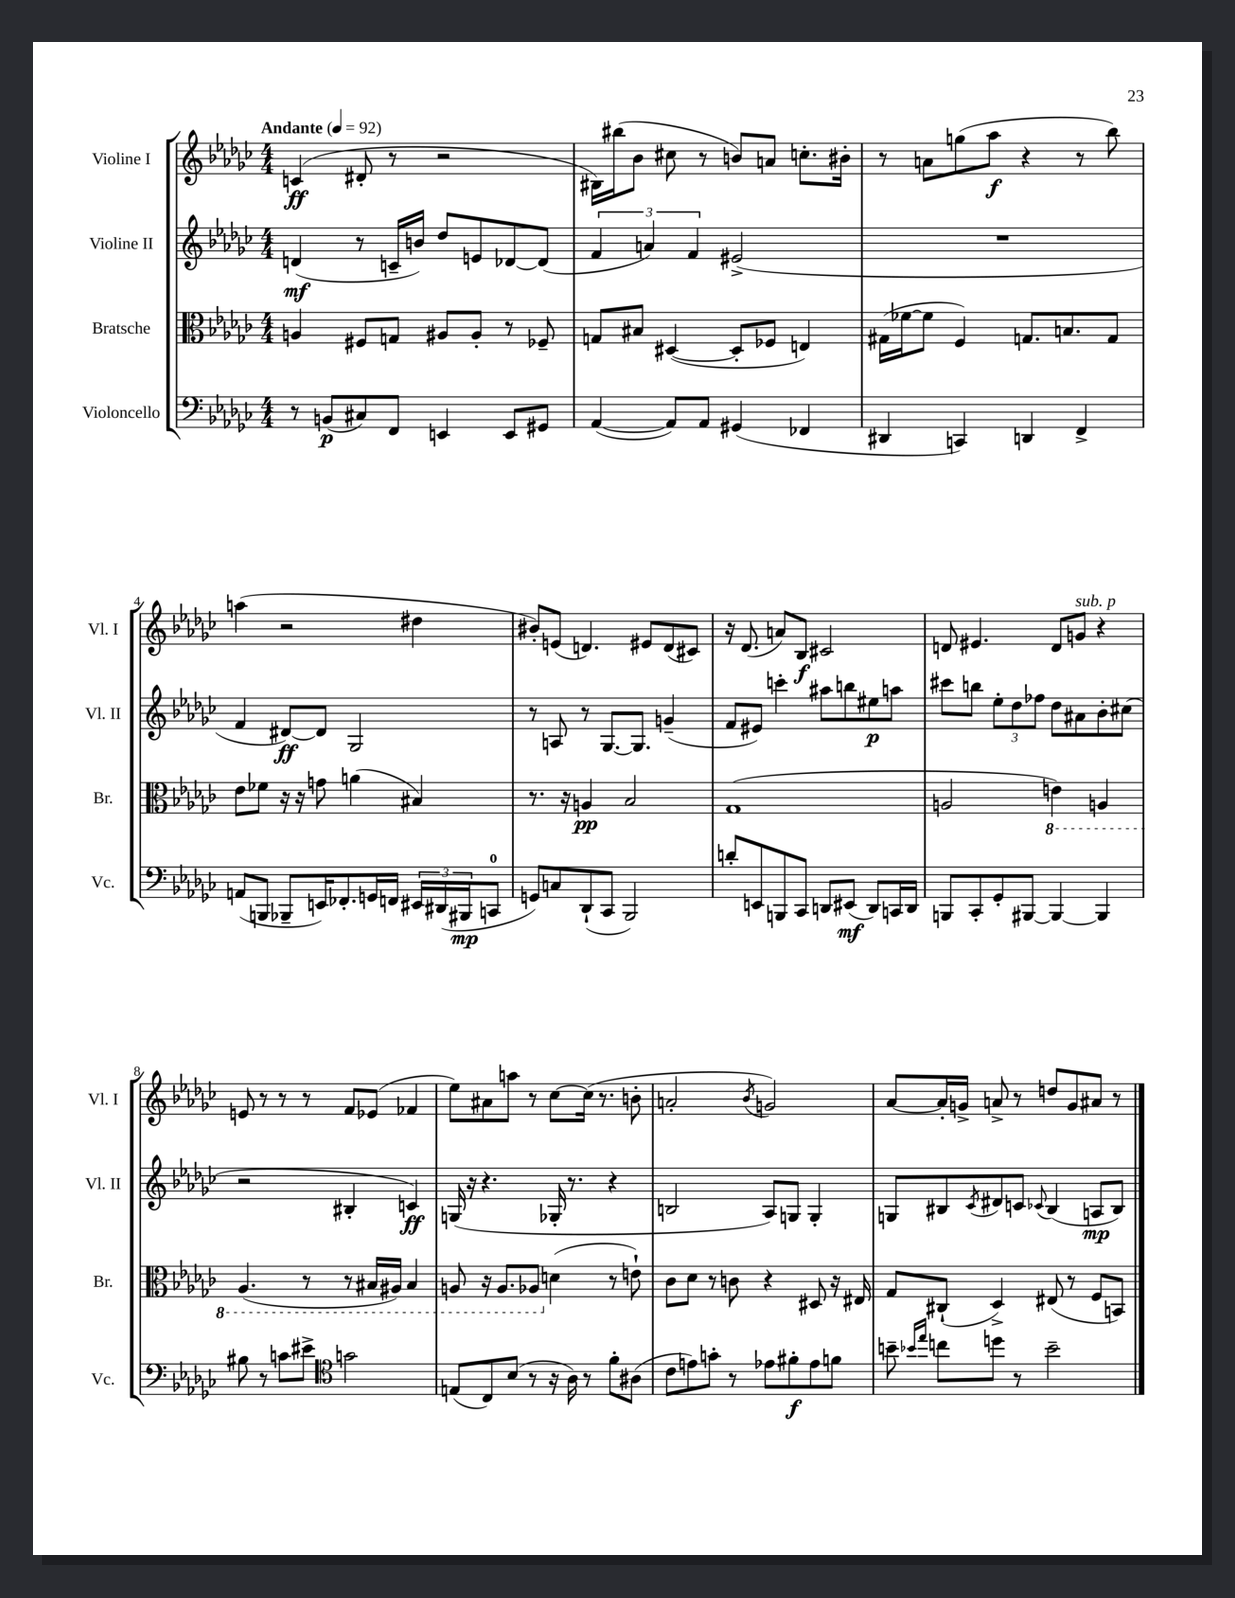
<<
\new StaffGroup <<
\new Staff = "s0" \with { instrumentName = "Violine I" shortInstrumentName = "Vl. I" } {
    \clef treble \key ges \major \numericTimeSignature \time 4/4 \tempo "Andante" 4 = 92
    c'4\ff( dis'8-. r8 r2 |
    bis16) bis''16( bes'8 cis''8 r8 b'8) a'8 c''8.-. bis'16-. |
    r8 a'8 g''8( aes''8\f r4 r8 bes''8) |
    a''4( r2 dis''4 |
    bis'8-.) e'8( d'4.) eis'8 d'8( cis'8) |
    r16 des'8.( a'8) bes8\f cis'2 |
    d'8 eis'4. d'8 g'8^\markup { \italic "sub. p" } r4 |
    e'8 r8 r8 r8 f'8 ees'8( fes'4 |
    ees''8) ais'8 a''8 r8 ces''8~ ces''16( r8. b'8-. |
    a'2-. \acciaccatura { bes'8 } g'2) |
    aes'8~ aes'16-. g'16-> a'8-> r8 d''8 g'8 ais'8 r8 \bar "|." |
}
\new Staff = "s1" \with { instrumentName = "Violine II" shortInstrumentName = "Vl. II" } {
    \clef treble \key ges \major \numericTimeSignature \time 4/4
    d'4\mf( r8 c'16-- b'16) des''8 e'8 des'8~ des'8( |
    \tuplet 3/2 { f'4 a'4) f'4 } eis'2->( |
    R1 |
    f'4 dis'8~\ff) dis'8 ges2 |
    r8 a8 r8 ges8.~ ges8. g'4--( |
    f'8 eis'8) c'''4-. ais''8 b''8 eis''8\p a''8 |
    cis'''8 b''8 \tuplet 3/2 { ees''8-. des''8 fes''8 } des''8 ais'8 bes'8-. cis''8( |
    r2 bis4-. c'4\ff) |
    g16( r16 r4. ges16-. r8. r4 |
    b2 aes8) g8 g4-. |
    g8 bis8 \acciaccatura { ces'8 } dis'8 c'8 \appoggiatura { ces'8 } bis4( a8\mp bis8) \bar "|." |
}
\new Staff = "s2" \with { instrumentName = "Bratsche" shortInstrumentName = "Br." } {
    \clef alto \key ges \major \numericTimeSignature \time 4/4
    a4 fis8 g8 ais8 ais8-. r8 fes8-- |
    g8 bis8 dis4~( dis8-. fes8 e4) |
    gis16( fes'16~ fes'8 f4) g8. b8. g8 |
    ees'8 fes'8 r16 r16 g'8 a'4( bis4) |
    r8. r16 a4\pp bes2 |
    ges1( |
    a2 \ottava #-1 e4) a,4 |
    aes,4.( r8 r8 bis,16 ais,16) bis,4 |
    a,8 r16 a,8. aes,8 \ottava #0 d'4( r8 e'8-!) |
    ces'8 des'8 r8 c'8 r4 dis8 r16 eis16 |
    ges8 cis8-!( des4->) eis8( r8 f8 b,8) \bar "|." |
}
\new Staff = "s3" \with { instrumentName = "Violoncello" shortInstrumentName = "Vc." } {
    \clef bass \key ges \major \numericTimeSignature \time 4/4
    r8 b,8\p( cis8) f,8 e,4 e,8 gis,8 |
    aes,4~( aes,8) aes,8 gis,4( fes,4 |
    dis,4 c,4) d,4 f,4-> |
    a,8( b,,8 bes,,8-- e,16) fes,8.-. g,16 f,16 \tuplet 3/2 { eis,16 dis,16( bis,,16\mp } c,8-0 |
    g,8) c8 des,8-!( ces,8 bes,,2) |
    d'8-. e,8 b,,8 ces,8 d,8 eis,8\mf( d,8) c,16 d,16 |
    b,,8 ces,8-. ges,8-. bis,,8~ bis,,4~ bis,,4 |
    bis8 r8 c'8 eis'8-> \clef tenor g'2 |
    e8( ces8) bes8( r8 r16 aes16) r8 f'8-. ais8( |
    ces'8 e'8) g'8-. r8 ees'8 fis'8-.\f ees'8 f'8 |
    b'8-- \grace { bes'16 ees''16 } c''8 d''8 r8 bes'2-- \bar "|." |
}
>>
>>
